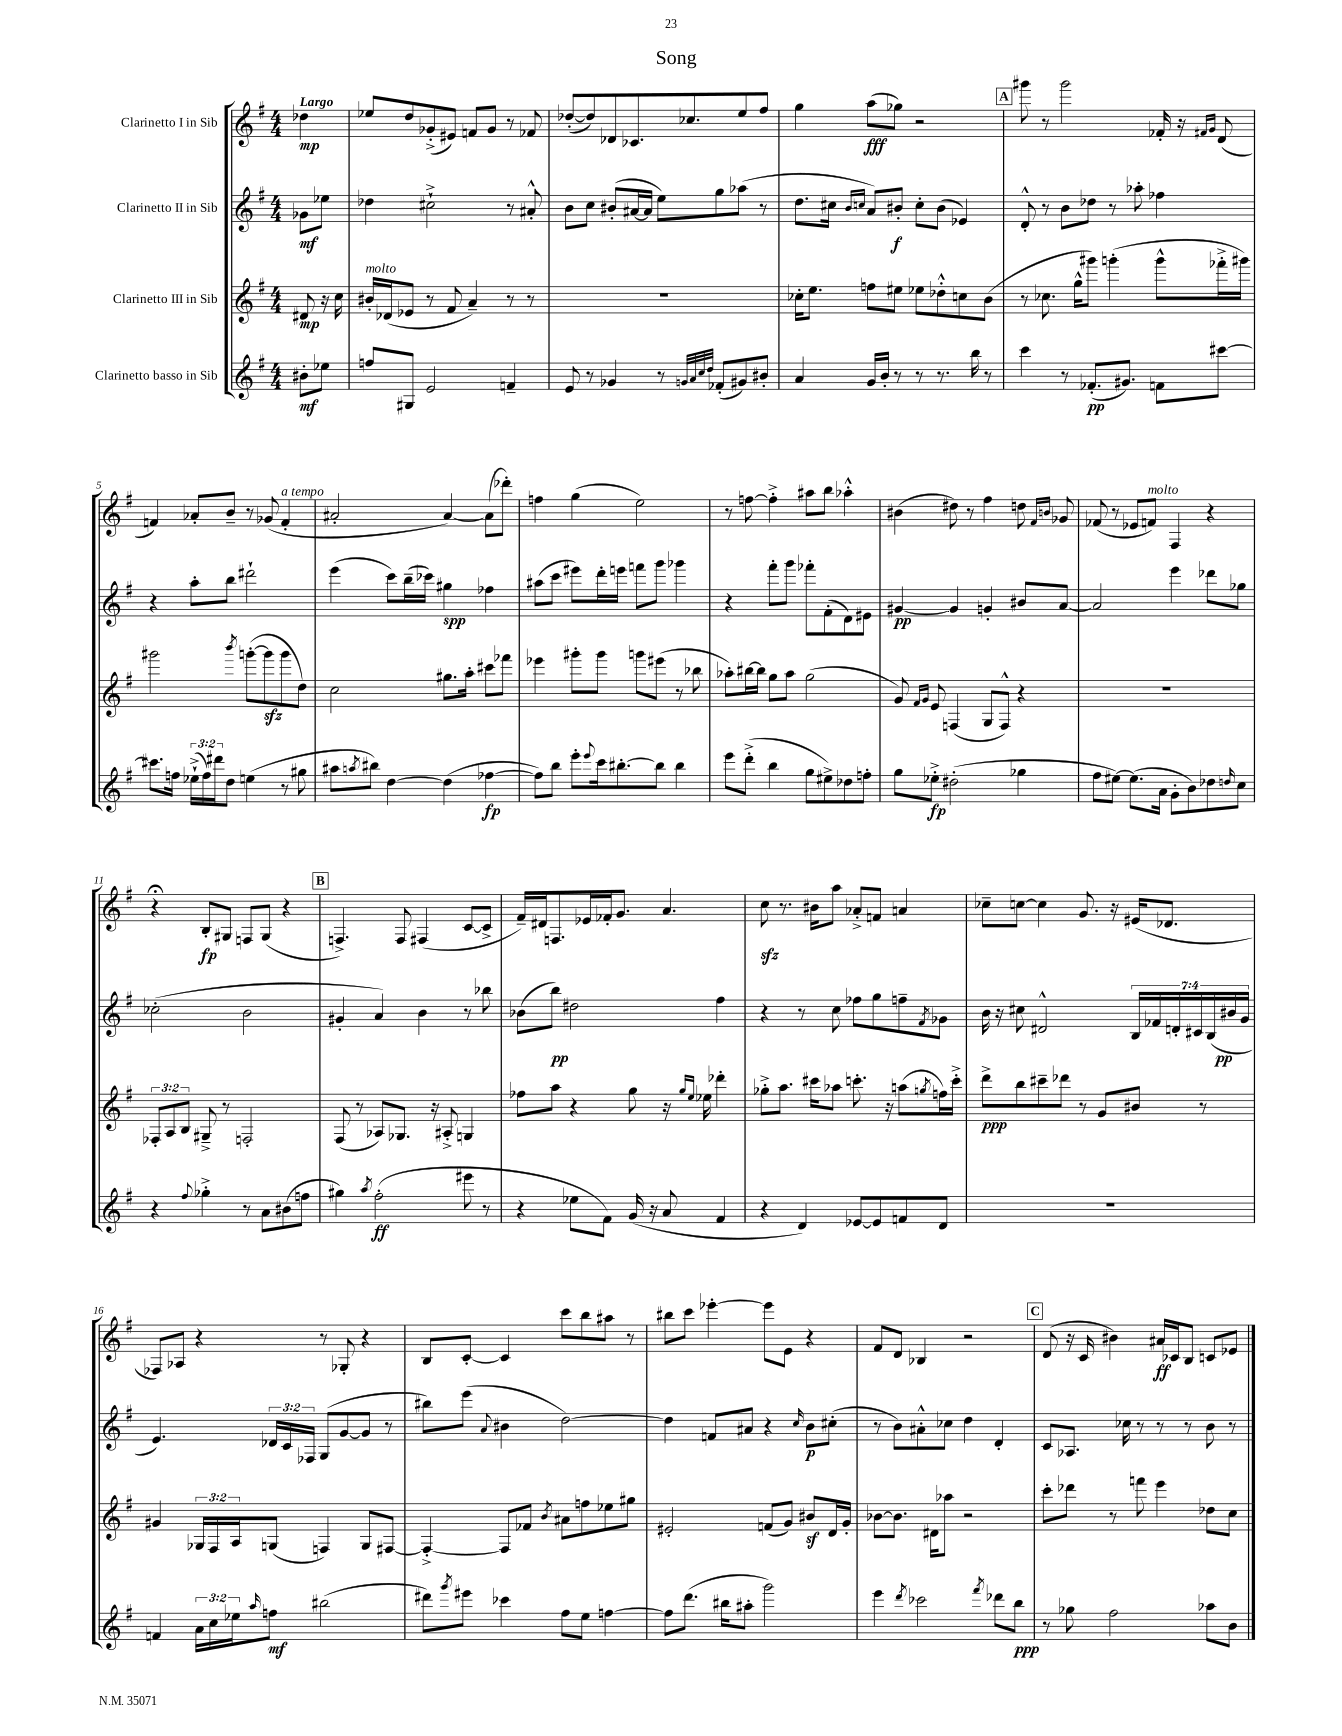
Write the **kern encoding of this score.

**kern	**kern	**kern	**kern
*staff4	*staff3	*staff2	*staff1
*clefG2	*clefG2	*clefG2	*clefG2
*k[f#]	*k[f#]	*k[f#]	*k[f#]
*M4/4	*M4/4	*M4/4	*M4/4
8b#'	8d#	8g-	4dd-
8ee-	16r	8ee-	.
.	16cc	.	.
=	=	=	=
8ff	16b#'	4dd-	8ee-
.	(16d-	.	.
8G#	8e-	.	8dd
2e	8r	2cc#`^	(8g-'^
.	8f#	.	8e#)
.	4a~)	.	8f
.	.	.	8g-
4f~	8r	8r	8r
.	8r	8a#'^^	8f-
=	=	=	=
8e	1r	8b	([8dd-'
8r	.	8cc	8dd-])
4g-	.	(8b#'	8d-
.	.	[16a#	8.c-
.	.	16a#]	.
8r	.	8ee)	.
.	.	.	8.cc-
32qqg	.	.	.
32qqa	.	.	.
32qqcc	.	.	.
32qqdd	.	.	.
(8f-'	.	8gg	.
8g#)	.	(8aa-	8ee
8b#'	.	8r	8ff#
=	=	=	=
4a	16cc-'	8.dd	4gg
.	8.ee	.	.
.	.	16cc#	.
.	.	16qqb	.
.	.	16qqcc	.
16g	8ff	8a)	(8aa
16b'	.	.	.
8r	8ee#	8b#'	8gg-)
8r	8ee-	8cc'	2r
8.r	8dd-'^^	(8b#	.
.	8cc	4e-)	.
16bb	.	.	.
8r	(8b	.	.
=	=	=	=
4ccc	8r	8d'^^	8ggg#
.	8.cc-	8r	8r
8r	.	8b	2ggg#
.	16gg^^	.	.
(8.f-'	8ggg#)	8dd-	.
.	(4ggg'	8r	.
8.g#)	.	.	.
.	.	8aa-'	.
8f	8ggg^^	4ff-	16f-'
.	.	.	16r
.	.	.	16qqf#
.	.	.	16qqg
[8ccc#	16fff-'^	.	(8d
.	16ggg#)	.	.
=	=	=	=
8.ccc#]	2ggg#	4r	4f)
16ff	.	.	.
(24ee-`^	.	8aa'	8a-'
24ff)	.	.	.
24ddd#	.	.	.
8dd	.	8bb	8b~
.	8qbbb	.	.
(4ee	([8ggg'	2ddd#`	8r
.	8ggg]	.	(8g-
8r	8ggg	.	4f'
8gg#	8dd)	.	.
=	=	=	=
8aa#	2cc	(4eee	2a#'
8qaa	.	.	.
8bb#)	.	.	.
[4dd	.	8ccc)	.
.	.	(16bb~	.
.	.	16ccc-)	.
(4dd]	8.gg#	4gg#	[4a#)
.	16aa'	.	.
[4ff-	8ccc#	4ff-	(8a#]
.	8fff-	.	8ddd-')
=	=	=	=
8ff-])	4eee-	(8aa#	4ff
8bb	.	8ccc	.
8eee'	8ggg#'	8eee#)	(4gg
8qqeee	.	.	.
16ccc	8ggg#	16ddd'	.
[8.bb#'	.	16eee	.
.	8ggg	8fff	2ee)
8bb#]	(8eee#	8ggg	.
4bb#	8r	4ggg-	.
.	8bb-	.	.
=	=	=	=
8eee	8aa-')	4r	8r
(8ddd'^	[16bb#	.	[8ff
.	16bb#]	.	.
4bb	8gg	8fff#'	4ff'^]
.	8aa-	8ggg	.
8gg	(2gg	8fff-'	8aa#
8ee#^)	.	(8f#'	8bb
8dd-	.	8d)	4aa-'^^
8ff'	.	8e#	.
=	=	=	=
8gg	8g)	[4g#	(4b#
.	16qqf#	.	.
.	16qqg	.	.
8ee-'^	8e	.	.
(2dd#'	(4F	4g#]	8dd#)
.	.	.	8r
.	8G	4g'	4ff#
.	8F^^)	.	.
4gg-	4r	8b#	8dd
.	.	.	16qqf#
.	.	.	16qqb
.	.	[8a	8g-
=	=	=	=
8ff#	1r	2a]	(8f-
[8ee#)	.	.	8r
(8.ee#]	.	.	8e-
.	.	.	8f)
16a	.	.	.
8g'	.	4eee	4F#
8b)	.	.	.
8dd-	.	8ddd-	4r
16qqdd	.	.	.
8cc	.	8gg-	.
=	=	=	=
4r	12F-'	(2cc-'	4r;
.	12A	.	.
.	12B	.	.
8qqff#	.	.	.
4gg-'^	8G#~^	.	8B'
.	8r	.	8G#
8r	2F'	2b	8F
8a	.	.	(8G#
(8b#	.	.	4r
8ff	.	.	.
=	=	=	=
4gg#)	(8F#	4g#'	4.F^)
.	8r	.	.
8qaa	.	.	.
(2ff#'	8A-)	4a)	.
.	8.G-	.	8F
.	.	4b	(4F#
.	16r	.	.
.	8A#'^	.	.
8eee#	4G	8r	[8c
8r	.	8bb-	8c^]
=	=	=	=
4r	8ff-	(8b-	16f#~)
.	.	.	16d#
.	8aa	8bb)	8.F
8ee-	4r	2dd#	.
.	.	.	16e-
8f#)	.	.	16f-'
.	.	.	8.g
(16g	8gg	.	.
16r	.	.	.
8a	16r	.	4.a
.	16qqgg	.	.
.	16qqee	.	.
.	16ee-	.	.
4f#	4ddd-'	4ff#	.
=	=	=	=
4r	8gg-'^	4r	8cc
.	8.aa	.	8.r
4d)	.	8r	.
.	16ccc#	.	16b#
.	8aa-	8cc	8aa
[8e-	8.ccc'	8ff-	8a-'^
8e-]	.	8gg	8f
.	16r	.	.
8f	(8aa	8ff~	4a
.	8qgg	8qf#	.
8d	16ff)	8g-	.
.	16ccc'^	.	.
=	=	=	=
1r	8ddd^	16b	8cc-~
.	.	16r	.
.	8bb	8cc#	[8cc
.	8ccc#~	2d#^^	4cc]
.	8ddd-	.	.
.	8r	.	8.g
.	8g	.	.
.	.	.	16r
.	8b#	28B	(16e#
.	.	28f-	.
.	.	.	8.d-
.	.	28d'	.
.	.	28c#	.
.	8r	.	.
.	.	(28B	.
.	.	28b#	.
.	.	28g	.
=	=	=	=
4f	4g#	4.e)	8F-)
.	.	.	8A-
24a	24G-	.	4r
24cc	24F#	.	.
24ee-	24A	.	.
16qqaa	.	.	.
8ff	(8G	24d-	.
.	.	24c	.
.	.	24F-	.
(2bb#	4F)	(8G	8r
.	.	[8g	8G-'
.	8G	8g]	4r
.	[8F#	8r	.
=	=	=	=
8ddd#)	4F#'^_	8bb#)	8B
8qggg	.	.	.
8eee#	.	(8eee	[8c'
.	.	8qqa	.
4ccc-	8F#]	4b#	4c]
.	8f-	.	.
.	8qb	.	.
8ff#	8a#	[2dd)	8ccc
8ee	8ff	.	8bb
[4ff	8ee-	.	8aa#
.	8gg#	.	8r
=	=	=	=
8ff]	2e#'	4dd]	8bb#
(8.ddd	.	.	8ccc
.	.	8f	[4eee-'
16bb#	.	.	.
8aa#'	.	8a#	.
2ggg)	(8f	4r	8eee-]
.	8g)	.	8e
.	.	16qqcc	.
.	8b#	8b	4r
.	16d	(8cc#'	.
.	16g'	.	.
=	=	=	=
4eee	[8b-	8r	8f#
.	8.b-]	8b)	8d
8qddd	.	.	.
2ccc-	.	8a#'^^	4B-
.	16d#	.	.
.	8aa-	8cc-	.
.	2r	4dd	2r
8qfff#	.	.	.
8ddd-	.	4d'	.
8bb	.	.	.
=	=	=	=
8r	8ccc'	8c	(8d
8gg-	8ddd-	8.A-	16r
.	.	.	16c
2ff#	8r	.	4b#)
.	.	16cc-	.
.	8fff	8r	.
.	4eee	8r	16a#
.	.	.	16c-
.	.	8r	8B
8aa-	8dd-	8b	8c
8b	8cc	8r	8e-
==	==	==	==
*-	*-	*-	*-
